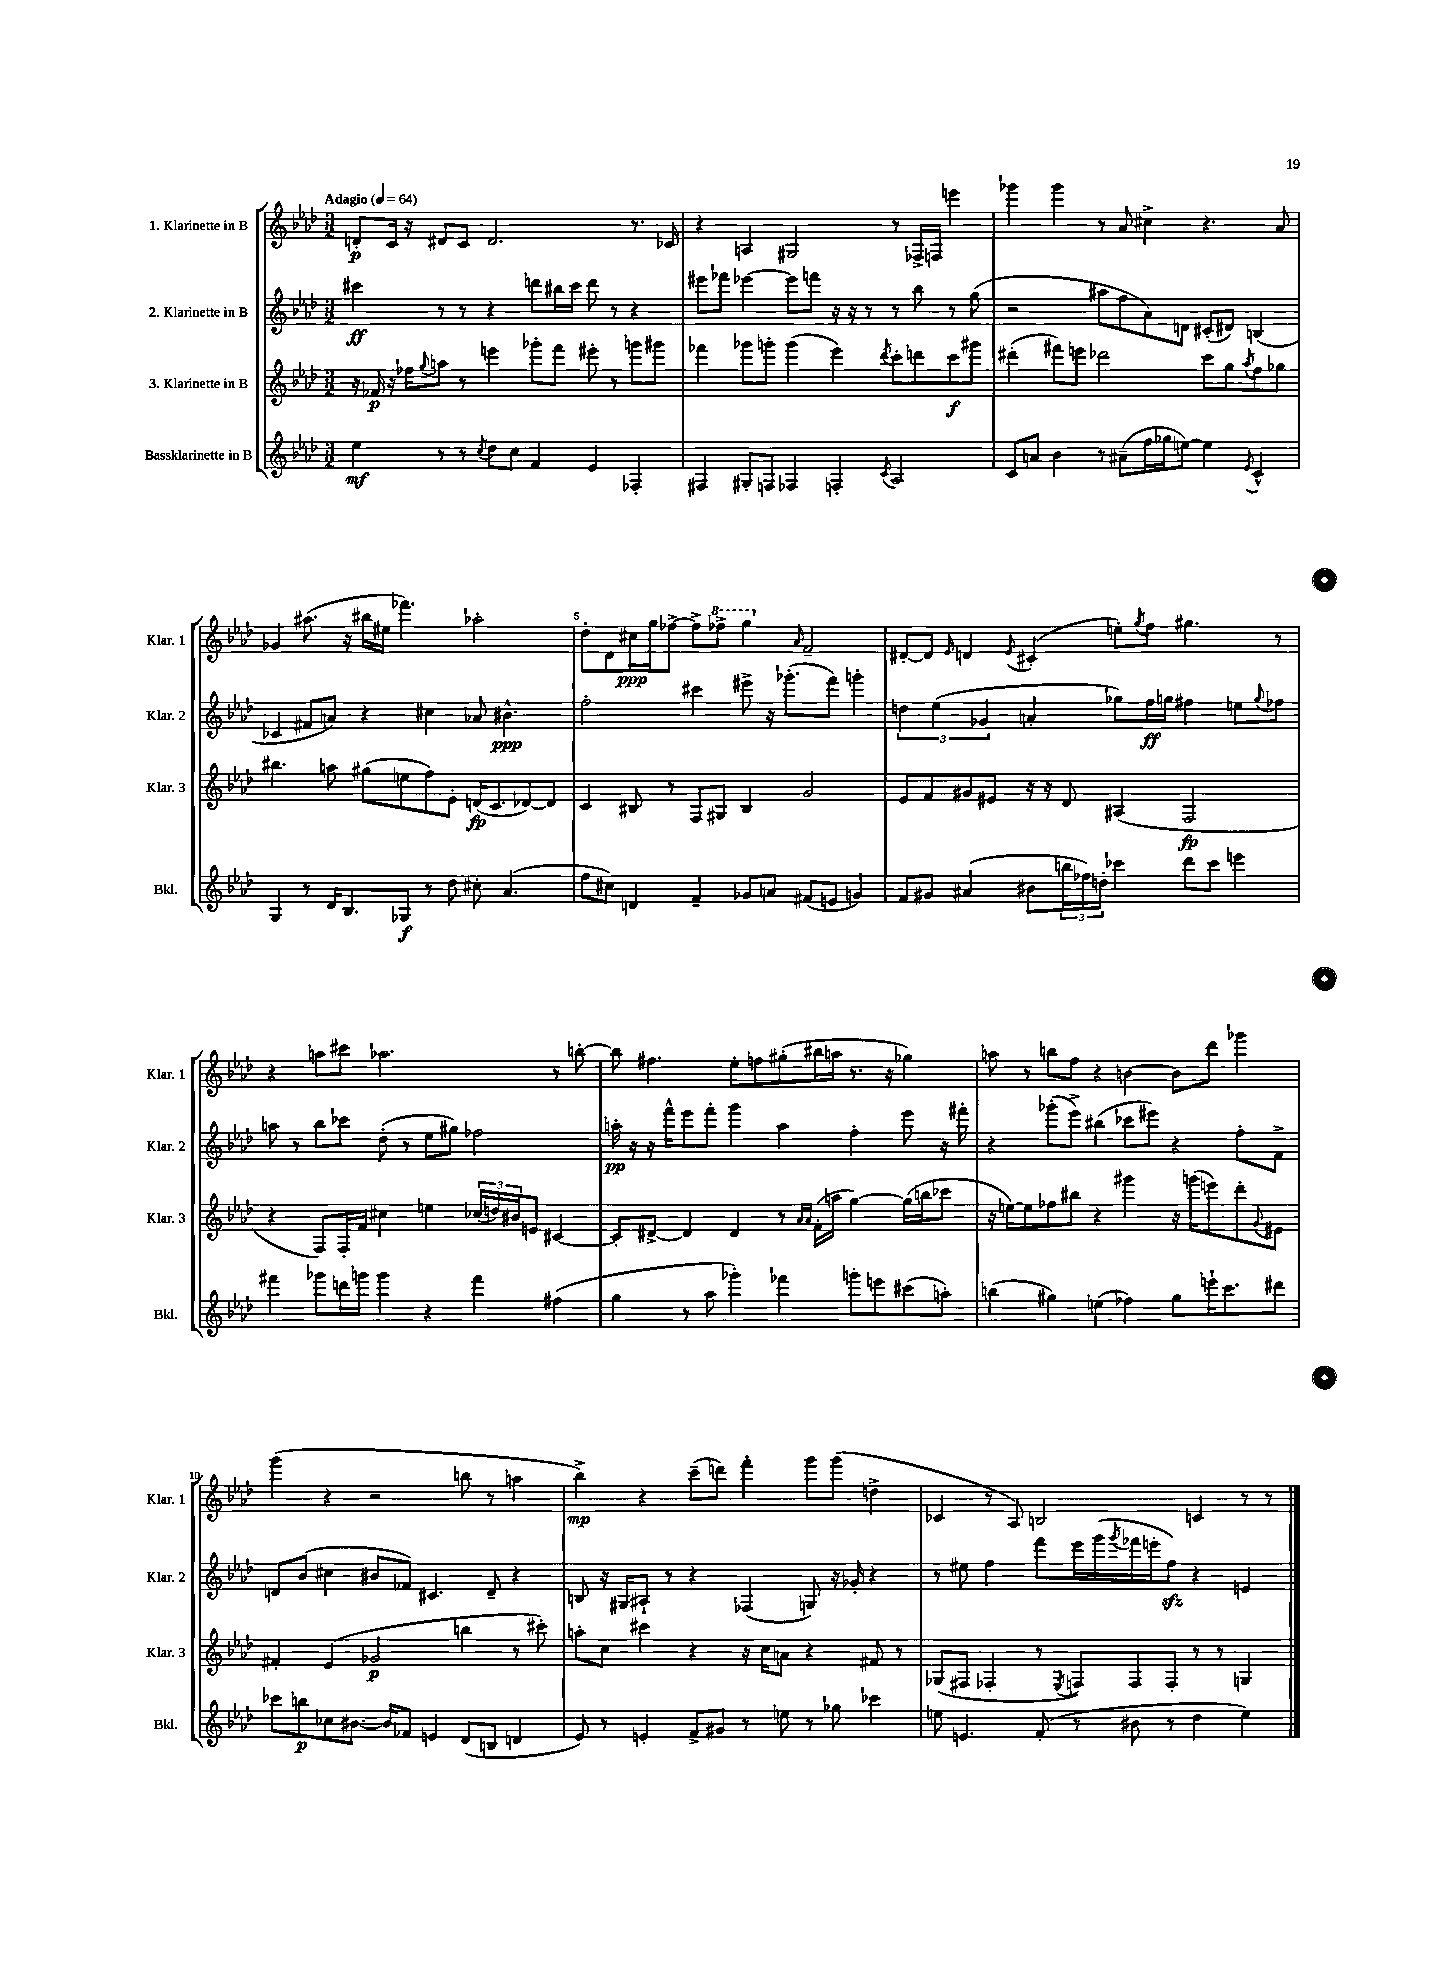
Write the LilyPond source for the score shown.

<<
\new StaffGroup <<
\new Staff = "s0" \with { instrumentName = "1. Klarinette in B" shortInstrumentName = "Klar. 1" } {
    \clef treble \key aes \major \numericTimeSignature \time 3/2 \tempo "Adagio" 4 = 64
    d'8-.\p c'16 r16 dis'8 c'8 dis'2. r8. ces'16 |
    r4 a4 gis2 r8 fes16-> f16 e'''4 |
    ges'''4 ges'''4 r8 aes'8 cis''4-> r4. aes'8 |
    ges'4 ais''8.( r16 bis''16 eis''16 fes'''4.) aes''2-. |
    des''8-. des'8 cis''16\ppp g''16 fes''8~-> fes''8-> \ottava #1 fes'''8-> g'''4 \ottava #0 \grace { aes'16 } f'2-- |
    dis'8~-. dis'8 \grace { ees'16 } d'4 \appoggiatura { ees'8 } cis'4-.( e''8-.) \acciaccatura { g''8 } f''8 gis''4. r8 |
    r4 a''8 cis'''8 aes''2. r8 b''8~-. |
    b''8 fis''4. ees''8-. f''8 gis''8-.( bis''16 a''16 r8. r16 ges''4) |
    a''8 r8 b''8 f''8 r4 b'4~ b'8 des'''8 ges'''4 |
    g'''4( r4 r2 b''8 r8 a''4 |
    bes''4->\mp) r4 c'''8--( d'''8) f'''4-. g'''8 g'''8( d''4-> |
    ces'4 r8 aes8) b2 c'4 r8 r8 \bar "|." |
}
\new Staff = "s1" \with { instrumentName = "2. Klarinette in B" shortInstrumentName = "Klar. 2" } {
    \clef treble \key aes \major \numericTimeSignature \time 3/2
    cis'''4\ff r8 r8 r4 d'''8 bis''16 cis'''16 d'''8 r8 r4 |
    eis'''8 fes'''8 ees'''4~ ees'''8 f'''8 r16 r16 r8 r8 bes''8 r8 g''8( |
    r2 ais''8 f''8 aes'8) d'8 cis'8-.( dis'8) b4( |
    ces'4 fis'8 a'8) r4 cis''4 aes'8 bis'4.-^\ppp |
    f''2-. cis'''4 eis'''8-> r16 ges'''8.-.( f'''8) g'''4-. |
    \tuplet 3/2 { d''4 ees''4( ges'4 } a'4-. ges''8) f''16\ff g''16 fis''4 e''8 \appoggiatura { g''8 } fes''8 |
    a''8 r8 bes''8 ces'''8 des''8-.( r8 ees''8 gis''8) fes''2 |
    a''16-.\pp r16 r16 f'''16-^ ees'''8 f'''8-. g'''4 a''4 f''4-. ees'''8 r16 fis'''16-. |
    r4 ges'''8-.( ees'''8->) bis''4( ces'''8 eis'''8) r4 f''8-. f'8-> |
    d'8 bes'8( cis''4 bis'8 fes'8) cis'4. d'8-- r4 |
    b8 r16 gis16 ais8-! r8 r4 fes4( g8) r16 ges'16-. r4 |
    r8 eis''8 f''4 f'''8 ees'''16 g'''16( \acciaccatura { g'''8 } fes'''16 e'''16-. f''8\sfz) r4 e'4 \bar "|." |
}
\new Staff = "s2" \with { instrumentName = "3. Klarinette in B" shortInstrumentName = "Klar. 3" } {
    \clef treble \key aes \major \numericTimeSignature \time 3/2
    r16 fes'16\p r16 fes''16 \appoggiatura { g''8 } a''8 r8 e'''4 ges'''8-. f'''8 eis'''8-. r8 g'''8 gis'''8 |
    fes'''4 ges'''8 g'''8-. g'''4( ees'''4) \acciaccatura { des'''8 } c'''8-. d'''8 c'''8\f gis'''8 |
    dis'''4-.( fis'''8) e'''8 des'''2 c'''8 g''8 \acciaccatura { aes''8 } f''8 ges''8 |
    bis''4. a''8 gis''8( e''8 f''8) ees'8-. d'16\fp( c'8. des'8~) des'8 |
    c'4 bis8 r8 f8 gis8 bis4 g'2 |
    ees'8 f'8 gis'8 eis'8 r16 r16 des'8 ais4( f2\fp |
    r4 f8) f16-. f'16 cis''4 e''4 \tuplet 3/2 { ces''16( d''16) bis'16 } e'8 cis'4~ |
    cis'8-. dis'8~-> dis'4 dis'4 r8 \grace { aes'16 aes'16 } f'16-.( a''16 g''4~) g''16( b''16 ces'''8 |
    r16 e''16~) e''8 fes''8 bis''8 r4 gis'''4 r16 g'''16( e'''8) des'''8-. \appoggiatura { g'8 } eis'8 |
    fis'4-. ees'4( ges'2\p b''4 r8 cis'''8-.) |
    a''8-. c''8 cis'''4 r4 r16 c''16 a'8 r4 fis'8 r8 |
    ges8( fis8 fes4-. r8 \acciaccatura { ees8 } f8) f8 f8-. r8 r8 g4 \bar "|." |
}
\new Staff = "s3" \with { instrumentName = "Bassklarinette in B" shortInstrumentName = "Bkl." } {
    \clef treble \key aes \major \numericTimeSignature \time 3/2
    ees''4\mf r8 r8 \acciaccatura { c''8 } des''8 c''8 f'4 ees'4 fes4-. |
    fis4 gis8-. f8 fes4 f4-. \acciaccatura { c'8 } aes2 |
    c'8 a'8 bes'4 r8 ais'8--( f''16 ges''16 e''8~) e''4 \acciaccatura { ees'8 } c'4-^ |
    g4 r8 des'16 bes8. ges8\f r8 des''8 cis''8-. aes'4.( |
    f''8 cis''8) d'4 f'4-- ges'8 a'8 fis'8( e'8 g'4) |
    f'8 gis'8 ais'4( bis'8 \tuplet 3/2 { b''16 fes''16) d''16-. } ces'''4 des'''8 ces'''8 e'''4 |
    fis'''4 ges'''8 d'''16 g'''16 g'''4 r4 fis'''4 fis''4( |
    g''4 r8 aes''8 ges'''4-.) fes'''4 g'''8-. e'''8 cis'''8( a''8-.) |
    b''4( gis''4) e''4( fes''4) gis''8 e'''16-! c'''8. dis'''8 |
    ces'''8 b''8\p ces''8 bis'8.~ bis'16 fes'8 e'4 des'8( b8 d'4 |
    ees'8) r8 e'4-. f'8-> gis'8 r8 e''8 r8 ges''8 ces'''4 |
    e''8 e'4. f'8-.( r8 bis'8 r8 des''4 e''4) \bar "|." |
}
>>
>>
\layout { \context { \Score \override BarNumber.break-visibility = ##(#f #t #t) barNumberVisibility = #(every-nth-bar-number-visible 5) } }
